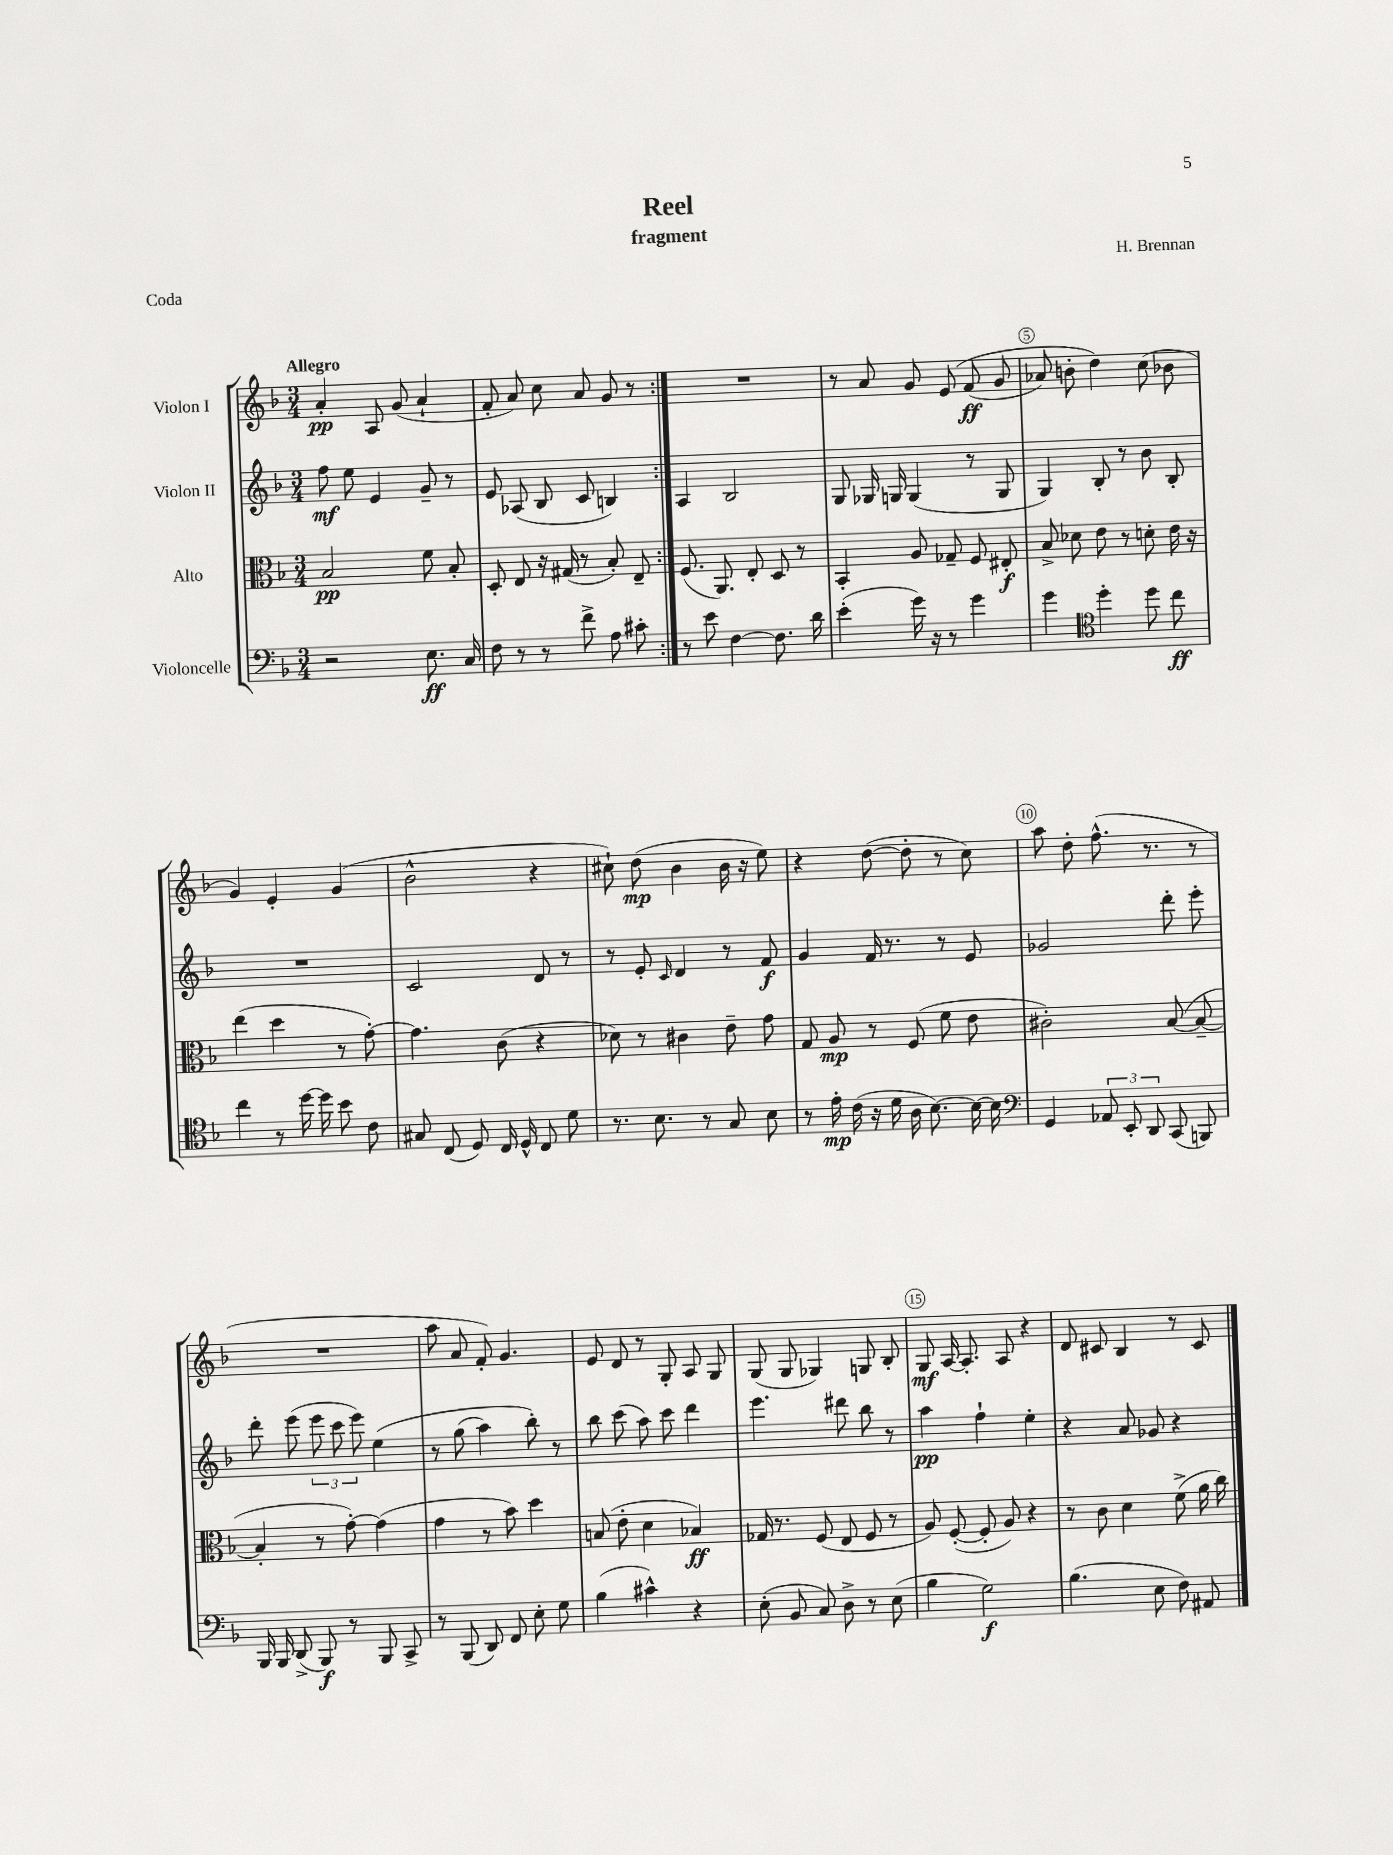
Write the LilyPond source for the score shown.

\header { title = "Reel" composer = "H. Brennan" subtitle = "fragment" piece = "Coda" }
<<
\new StaffGroup <<
\new Staff = "s0" \with { instrumentName = "Violon I" } {
    \clef treble \key f \major \numericTimeSignature \time 3/4 \tempo "Allegro"
    \autoBeamOff \repeat volta 2 { a'4-.\pp a8 g'8( a'4-! |
    f'8-. a'8) c''8 a'8 g'8 r8 | }
    R2. |
    r8 a'8 g'8 e'8\( f'8\ff( g'8 |
    aes'8) b'8-. d''4\) c''8( bes'8 |
    g'4) e'4-. g'4( |
    bes'2-^ r4 |
    cis''8-!) d''8\mp( bes'4 bes'16 r16 e''8) |
    r4 d''8~( d''8-. r8 c''8) |
    a''8 d''8-. f''8.-^( r8. r8 |
    R2. |
    a''8 a'8 f'8-.) g'4. |
    e'8 d'8 r8 g8-. a8 g8 |
    g8( g8 ges4) g8 bes8-. |
    g8\mf a16~ a8.-. a8 r4 |
    d'8 cis'8 bes4 r8 cis'8 \bar "|." |
}
\new Staff = "s1" \with { instrumentName = "Violon II" } {
    \clef treble \key f \major \numericTimeSignature \time 3/4
    \autoBeamOff \repeat volta 2 { f''8\mf e''8 e'4 g'8-- r8 |
    e'8 aes8( bes8 c'8 b4) | }
    a4 bes2 |
    g8 ges16 g16 g4( r8 g8 |
    g4) bes8-. r8 bes'8 bes8-. |
    R2. |
    c'2 d'8 r8 |
    r8 e'8-. \grace { c'16 } d'4 r8 f'8\f |
    g'4 f'16 r8. r8 e'8 |
    ges'2 d'''8-. e'''8-. |
    d'''8-. e'''8( \tuplet 3/2 { e'''8 c'''8 e'''8) } e''4\( |
    r8 g''8( a''4) bes''8-.\) r8 |
    bes''8 c'''8( a''8) c'''8 d'''4 |
    e'''4. dis'''8 bes''8 r8 |
    a''4\pp f''4-! e''4-. |
    r4 a'8 ges'8 r4 \bar "|." |
}
\new Staff = "s2" \with { instrumentName = "Alto" } {
    \clef alto \key f \major \numericTimeSignature \time 3/4
    \autoBeamOff \repeat volta 2 { bes2\pp f'8 bes8-. |
    d8-. e8 r16 gis16( r8 bes8-.) e8-- | }
    f8.( a,8.) e8-. d8 r8 |
    bes,4-. a8 ges8-- f8 eis8-.\f |
    bes8-> des'8 e'8 r8 d'8-. e'16 r16 |
    e''4( d''4 r8 g'8~-.) |
    g'4. c'8( r4 |
    des'8) r8 cis'4 e'8-- g'8 |
    g8 a8\mp r8 f8( f'8 e'8 |
    cis'2-.) bes8~( bes8~-- |
    bes4-. r8 g'8~-.) g'4( |
    g'4 r8 bes'8) d''4 |
    b8( e'8-. d'4 bes4\ff) |
    ges16 r8. f8( e8 f8 r8 |
    a8) f8~-.( f8-. a8) r4 |
    r8 c'8 d'4 f'8->( a'16 c''16) \bar "|." |
}
\new Staff = "s3" \with { instrumentName = "Violoncelle" } {
    \clef bass \key f \major \numericTimeSignature \time 3/4
    \autoBeamOff \repeat volta 2 { r2 e8.\ff c16 |
    f8 r8 r8 f'8-> a8 cis'8-. | }
    r8 e'8 f4~ f8. d'16 |
    e'4-.( g'16) r16 r8 g'4 |
    g'4 \clef tenor d''4-. d''8 c''8\ff |
    c''4 r8 d''16~ d''16 bes'8 c'8 |
    gis8 c8( d8) c16 d16-^ c8 d'8 |
    r8. bes8. r8 g8 bes8 |
    r8 e'16-.\mp c'16( r16 d'16 a16 bes8.~) bes16~ bes16 |
    \clef bass g,4 \tuplet 3/2 { aes,8 e,8-. d,8 } c,8( b,,8) |
    bes,,16 bes,,16 d,8->( bes,,8\f) r8 bes,,8 c,8-> |
    r8 bes,,8( d,8) f,8 e8-. g8 |
    bes4( cis'4-^) r4 |
    e8-.( bes,8 c8) d8-> r8 e8( |
    bes4 g2\f) |
    bes4.( e8 f8) ais,8 \bar "|." |
}
>>
>>
\layout { \context { \Score \override BarNumber.break-visibility = ##(#f #t #t) barNumberVisibility = #(every-nth-bar-number-visible 5) \override BarNumber.stencil = #(make-stencil-circler 0.1 0.3 ly:text-interface::print) } }
